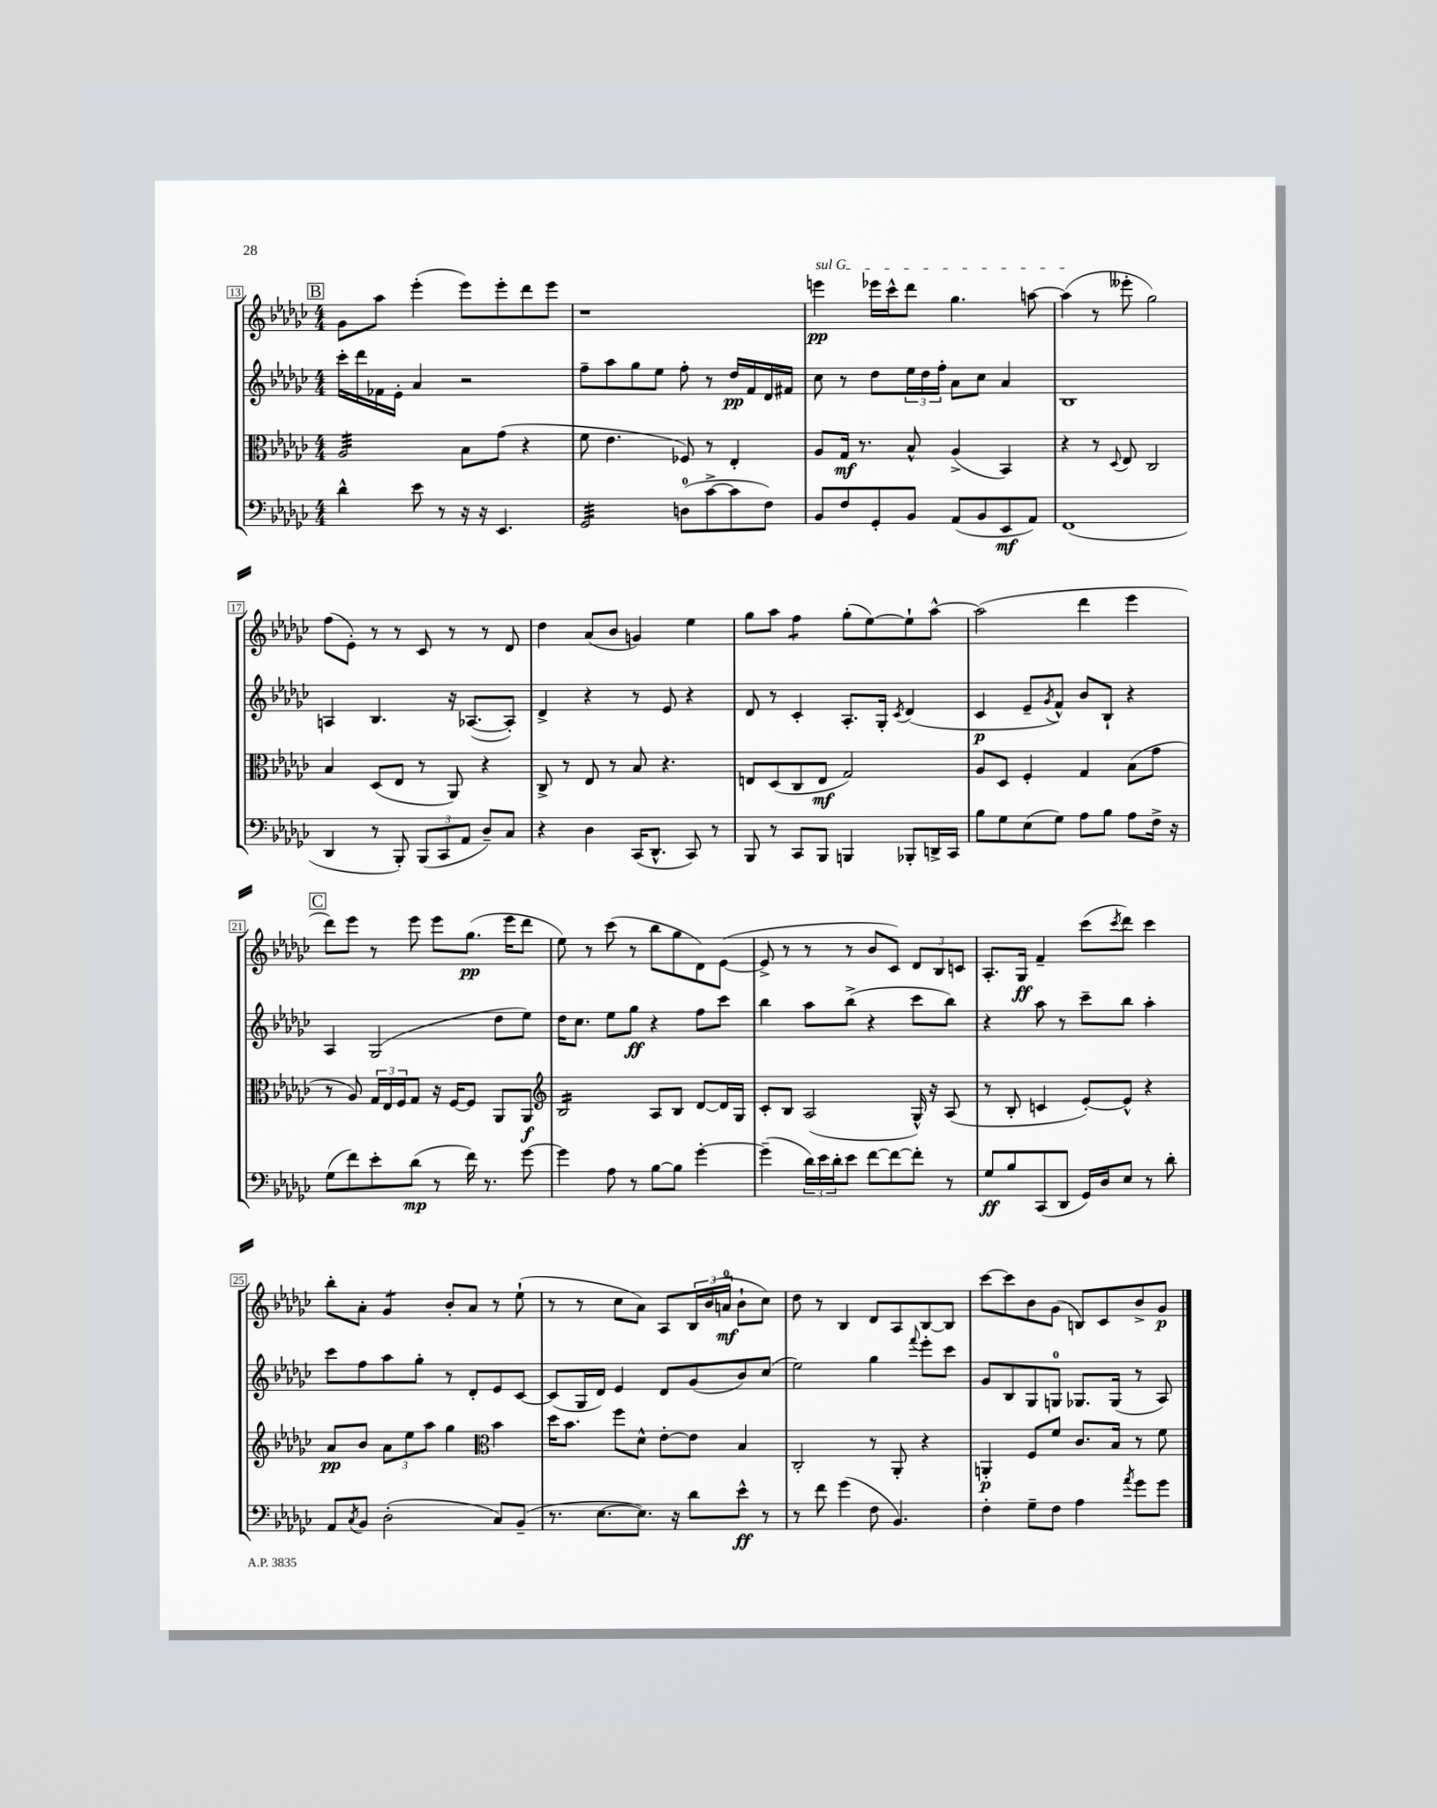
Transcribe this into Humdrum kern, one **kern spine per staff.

**kern	**kern	**kern	**kern
*staff4	*staff3	*staff2	*staff1
*clefF4	*clefC3	*clefG2	*clefG2
*k[b-e-a-d-g-c-]	*k[b-e-a-d-g-c-]	*k[b-e-a-d-g-c-]	*k[b-e-a-d-g-c-]
*M4/4	*M4/4	*M4/4	*M4/4
4d-^^	2A-	16ccc-'	8g-
.	.	16ddd-	.
.	.	16f-	8aa-
.	.	16e-'	.
8e-	.	4a-	(4eee-'
8r	.	.	.
16r	8B-	2r	8eee-)
16r	.	.	.
4.EE-	(8g-	.	8eee-'
.	4r	.	8ddd-
.	.	.	8eee-
=	=	=	=
2GG-	8f	8ff~	1r
.	4.e-	8aa-	.
.	.	8gg-	.
.	.	8ee-	.
(8D	8F-)	8ff'	.
[8c-^	8r	8r	.
8c-]	4E-'	16dd-	.
.	.	16f	.
8F)	.	16d-	.
.	.	16f#	.
=	=	=	=
8BB-	8A-	8cc-	4eee
8F	16G-	8r	.
.	8.r	.	.
8GG-'	.	8dd-	16eee-
.	.	.	16ccc-^^
8BB-	8B-^^	24ee-	8ddd-
.	.	24dd-	.
.	.	24ff'	.
(8AA-	(4A-^	8a-	4.gg-
8BB-	.	8cc-	.
8EE-	4BB-)	4a-	.
8AA-)	.	.	[8aa
=	=	=	=
(1FF	4r	1B-	(4aa]
.	8r	.	8r
.	8qqD-	.	.
.	8E-	.	8eee--'
.	2C-	.	2gg-)
=	=	=	=
4DD-	4B-	4A	(8ff
.	.	.	8e-')
8r	(8D-	4.B-	8r
8BBB-')	8E-	.	8r
(12BBB-	8r	.	8c-
12CC-	.	.	.
.	8AA-)	16r	8r
12AA-	.	.	.
.	.	([8.A-	.
8D-~)	4r	.	8r
8C-	.	8A-'])	8d-
=	=	=	=
4r	8C-^	4d-^	4dd-
.	8r	.	.
4D-	8E-	4r	(8a-
.	8r	.	8b-
(16CC-	8B-	8r	4g)
8.DD-^^	.	.	.
.	4.r	8e-	.
8CC-)	.	4r	4ee-
8r	.	.	.
=	=	=	=
8BBB-	8E	8d-	8gg-
8r	(8D-	8r	8aa-
8CC-	8C-	4c-'	4ff
8BBB-	8E	.	.
4BBB	2G-)	8.A-'	(8gg-'
.	.	.	[8ee-)
.	.	16G-'	.
.	.	8qc-	.
8BBB-'	.	(4d-	8ee-`]
16DD^	.	.	[8aa-^^
16CC-	.	.	.
=	=	=	=
8B-	8A-	4c-	(2aa-]
8G-	8D-	.	.
(8E-	4F'	8e-~	.
.	.	8qg-	.
8G-)	.	8f^^)	.
8A-	4G-	8b-	4ddd-
8B-	.	8B-`	.
8A-	(8B-	4r	4eee-
16F^	8g-	.	.
16r	.	.	.
=	=	=	=
(8G-	8r	4A-	8ddd-)
8f)	8A-)	.	8eee-
8e-'	24G-	(2G-	8r
.	24E-	.	.
.	24F	.	.
(8d-	8G-	.	8eee-
8r	16r	.	8eee-
.	[16F	.	.
16f)	8F]	.	(8.gg-
8.r	.	.	.
.	8AA-	8dd-	.
.	.	.	16eee-
[8g-	8AA-	8ee-)	8ddd-
=	=	=	=
*	*clefG2	*	*
4g-]	2B-	16dd-	8ee-)
.	.	8.cc-	.
.	.	.	8r
8A-	.	8ee-	(8ccc-
8r	.	8gg-	8r
[8B-	8A-	4r	8bb-
8B-]	8B-	.	8gg-
[4g-'	[8d-	8ff	8d-)
.	16d-]	8ccc-	([8e-
.	16G-	.	.
=	=	=	=
(4g-~]	8c-'	4bb-	8e-^]
.	8B-	.	8r
24d-)	(2A-	8aa-	8r
24e-	.	.	.
24d-'	.	.	.
8e-	.	(8bb-^	8r
[8f	.	4r	8b-
8f_	.	.	8c-)
8f']	16G-^^)	8ccc-	12d-
.	16r	.	.
.	.	.	12B-
8r	(8A-	8bb-)	.
.	.	.	12c
=	=	=	=
8G-	8r	4r	8.A-'
8B-	8B-'	.	.
.	.	.	16G-
(8CC-	4c	8aa-	4f~
8DD-	.	8r	.
16GG-)	[8e-')	8ccc-~	(8ccc-
16D-	.	.	.
.	.	.	8qccc-
8E-	8e-^^]	8bb-	8ddd-)
8r	4r	4aa-'	4ccc-
8d-'	.	.	.
=	=	=	=
8AA-	8a-	8ccc-	8bb-'
8qC-	.	.	.
8BB-	8b-	8ff	8a-'
(2D-'	12a-	8aa-	4g-
.	12ee-	.	.
.	.	8gg-'	.
.	12aa-	.	.
.	4gg-	8r	8b-'
.	.	8d-'	8a-
*	*clefC3	*	*
8C-)	4b-	8e-	8r
(8BB-~	.	[8c-	(8ee-`
=	=	=	=
8.r	16dd-	(8c-]	8r
.	8.b-	.	.
.	.	16G-	8r
[8.E-	.	16d-)	.
.	8ff	4e-	8cc-
8.E-])	8d-^^	.	8a-)
.	[8e-'	8d-	8A-
16r	.	.	.
8d-	8e-]	(8g-	24B-
.	.	.	(24b-
.	.	.	24a
8e-^^	4B-	8b-)	8b-`
8r	.	(8cc-	8cc-)
=	=	=	=
8r	2C-'	2ee-)	8dd-
8f	.	.	8r
(4g-	.	.	4B-
8F	8r	4gg-	8d-
4.BB-)	8AA-'	.	8A-
.	.	8qqfff	.
.	4r	8eee-'	[8B-
.	.	8ccc-	8B-]
=	=	=	=
4F'	4AA'	8g-	[8ccc-
.	.	8B-	8ccc-]
8G-~	8F	8G-	8b-
8F	8f	8G	(8g-
4A-	8.c-	8.G-	8B)
.	.	.	8c-
.	16B-	(16G-	.
8qa-	.	.	.
8g-	8r	8r	8b-^
8g-	8f	8A-)	8g-
==	==	==	==
*-	*-	*-	*-
